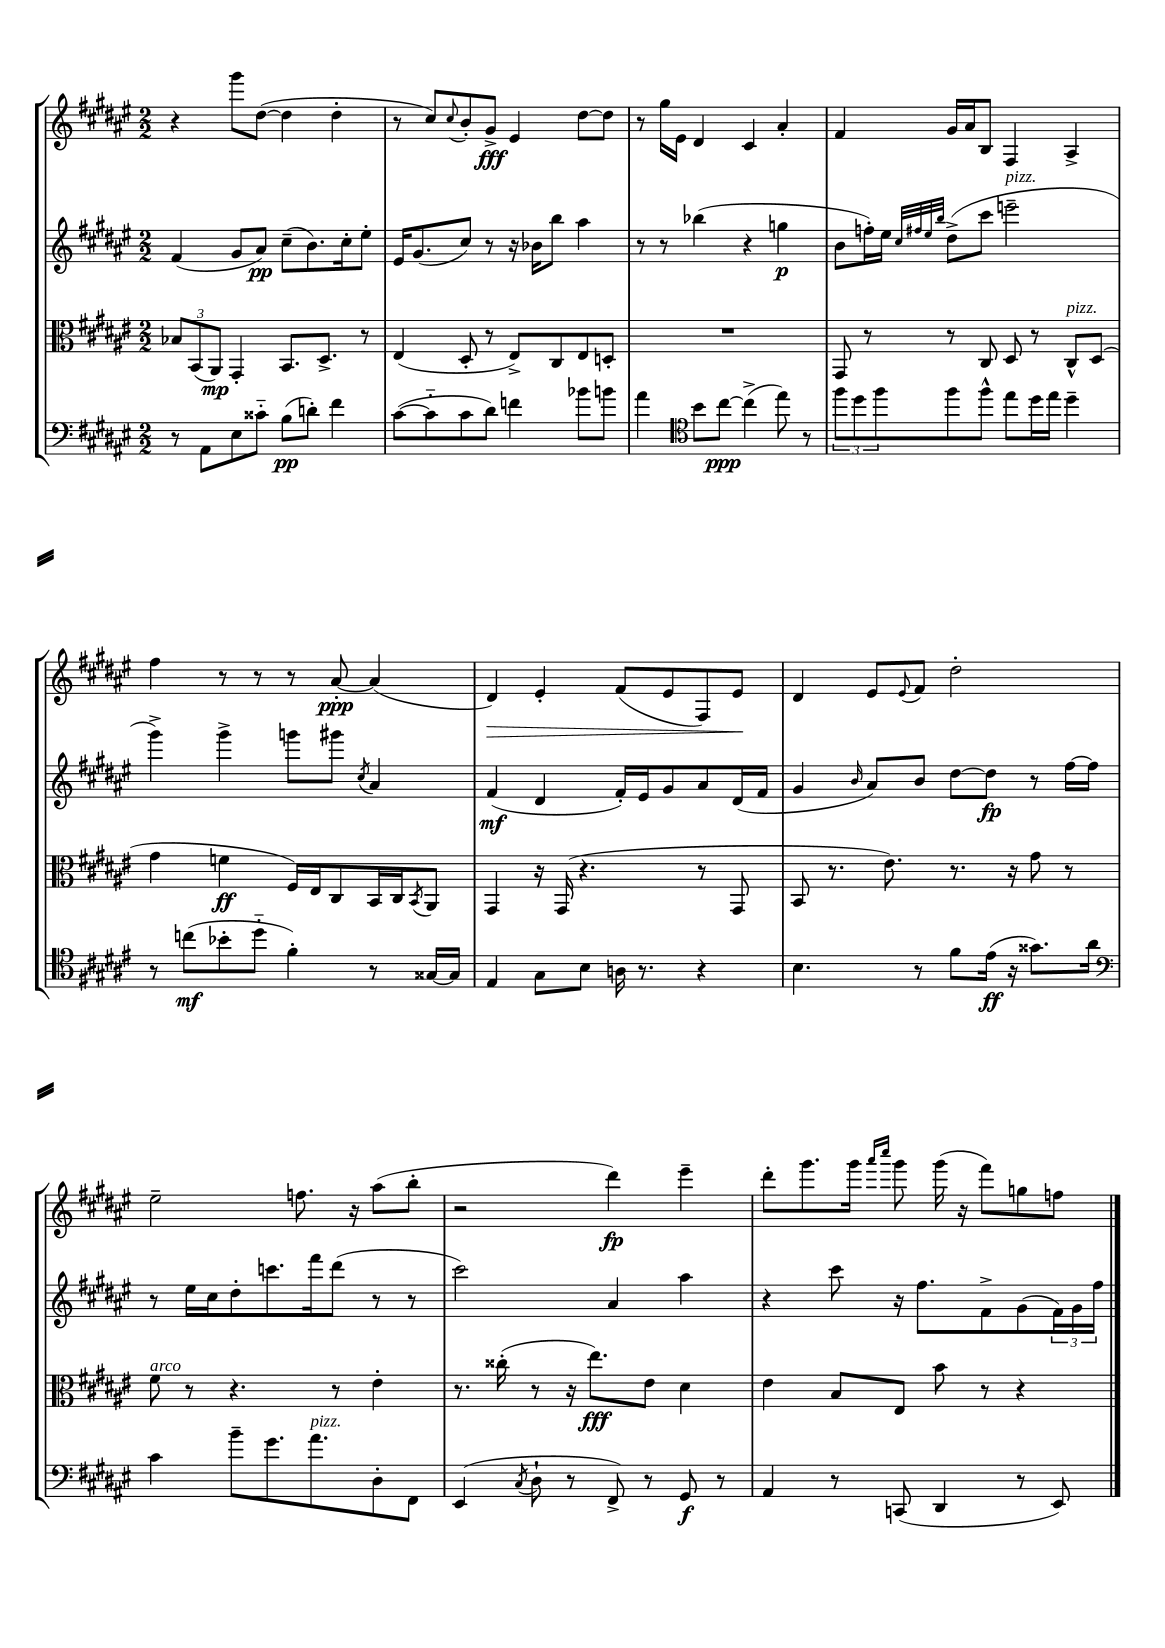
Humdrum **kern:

**kern	**kern	**kern	**kern
*staff4	*staff3	*staff2	*staff1
*clefF4	*clefC3	*clefG2	*clefG2
*k[f#c#g#d#a#e#]	*k[f#c#g#d#a#e#]	*k[f#c#g#d#a#e#]	*k[f#c#g#d#a#e#]
*M2/2	*M2/2	*M2/2	*M2/2
8r	12B-	(4f#	4r
.	(12BB	.	.
8AA#	.	.	.
.	12AA#)	.	.
8E#	4GG#'	8g#	8ggg#
8c##'~	.	8a#)	([8dd#
(8B	8.BB	(8cc#~	4dd#]
8d')	.	8.b)	.
.	8.D#^	.	.
4f#	.	.	4dd#'
.	.	16cc#'	.
.	8r	8ee#'	.
=	=	=	=
([8c#	(4E#	16e#	8r
.	.	(8.g#	.
8c#'~]	.	.	8cc#)
.	.	.	8qqcc#
8c#	8D#'	8cc#)	8b'
8d#)	8r	8r	8g#^
4f	8E#^)	16r	4e#
.	.	16b-	.
.	8C#	8bb	.
8b-	8E#	4aa#	[8dd#
8b	8D'	.	8dd#]
=	=	=	=
4a#	1r	8r	8r
.	.	8r	16gg#
.	.	.	16e#
*clefC4	*	*	*
8b	.	(4bb-	4d#
[8cc#	.	.	.
(4cc#^]	.	4r	4c#
8ee#)	.	4gg	4a#'
8r	.	.	.
=	=	=	=
12ff#	8GG#	8b	4f#
12dd#	.	.	.
.	8r	16ff')	.
12ff#	.	.	.
.	.	16ee#	.
.	.	32qqcc#	.
.	.	32qqff#	.
.	.	32qqee#	.
.	.	32qqbb	.
8ff#	8r	(8dd#^	16g#
.	.	.	16a#
8ff#^^	8C#	8ccc#	8B
8ee#	8D#	2eee~	4F#
16dd#	8r	.	.
16ee#	.	.	.
4dd#~	8C#^^	.	4A#^
.	(8D#	.	.
=	=	=	=
8r	4g#	4ggg#^)	4ff#
(8cc	.	.	.
8b-'	4f	4ggg#^	8r
8dd#'~	.	.	8r
4f#')	16F#)	8ggg	8r
.	16E#	.	.
.	8C#	8ggg#	[8a#'
.	.	8qcc#	.
8r	16BB	4a#	(4a#]
.	16C#	.	.
.	8qBB	.	.
[16G##	8AA#	.	.
16G##]	.	.	.
=	=	=	=
4E#	4GG#	(4f#	4d#)
8G#	16r	4d#	4e#'
.	(16GG#	.	.
8B	4.r	.	.
16A	.	16f#')	(8f#
8.r	.	16e#	.
.	.	8g#	8e#
4r	8r	8a#	8F#)
.	8GG#	(16d#	8e#
.	.	16f#	.
=	=	=	=
4.B	8BB	4g#	4d#
.	8.r	.	.
.	.	16qqb	.
.	.	8a#)	8e#
.	8.e#)	.	.
.	.	.	8qqe#
8r	.	8b	8f#
8f#	8.r	[8dd#	2dd#'
(16e#	.	8dd#]	.
16r	16r	.	.
8.g##)	8g#	8r	.
.	8r	[16ff#	.
16a#	.	16ff#]	.
=	=	=	=
*clefF4	*	*	*
4c#	8f#	8r	2ee#~
.	8r	16ee#	.
.	.	16cc#	.
8b~	4.r	8dd#'	.
8.g#	.	8.ccc	.
.	.	.	8.ff
8.a#	.	16fff#	.
.	8r	(8ddd#	.
.	.	.	16r
8D#'	4e#'	8r	(8aa#
8FF#	.	8r	8bb'
=	=	=	=
(4EE#	8.r	2ccc#)	2r
.	(16cc##'	.	.
8qC#	.	.	.
8D#`	8r	.	.
8r	16r	.	.
.	8.ee#)	.	.
8FF#^)	.	4a#	4ddd#)
8r	8e#	.	.
8GG#	4d#	4aa#	4eee#~
8r	.	.	.
=	=	=	=
4AA#	4e#	4r	8ddd#'
.	.	.	8.ggg#
8r	8B	8ccc#	.
.	.	.	16ggg#
.	.	.	16qqaaa#
.	.	.	16qqcccc#
(8CC	8E#	16r	8ggg#
.	.	8.ff#	.
4DD#	8b	.	(16ggg#
.	.	.	16r
.	8r	8f#^	8fff#)
8r	4r	(8g#	8gg
8EE#)	.	24f#)	8ff
.	.	24g#	.
.	.	24ff#	.
==	==	==	==
*-	*-	*-	*-
